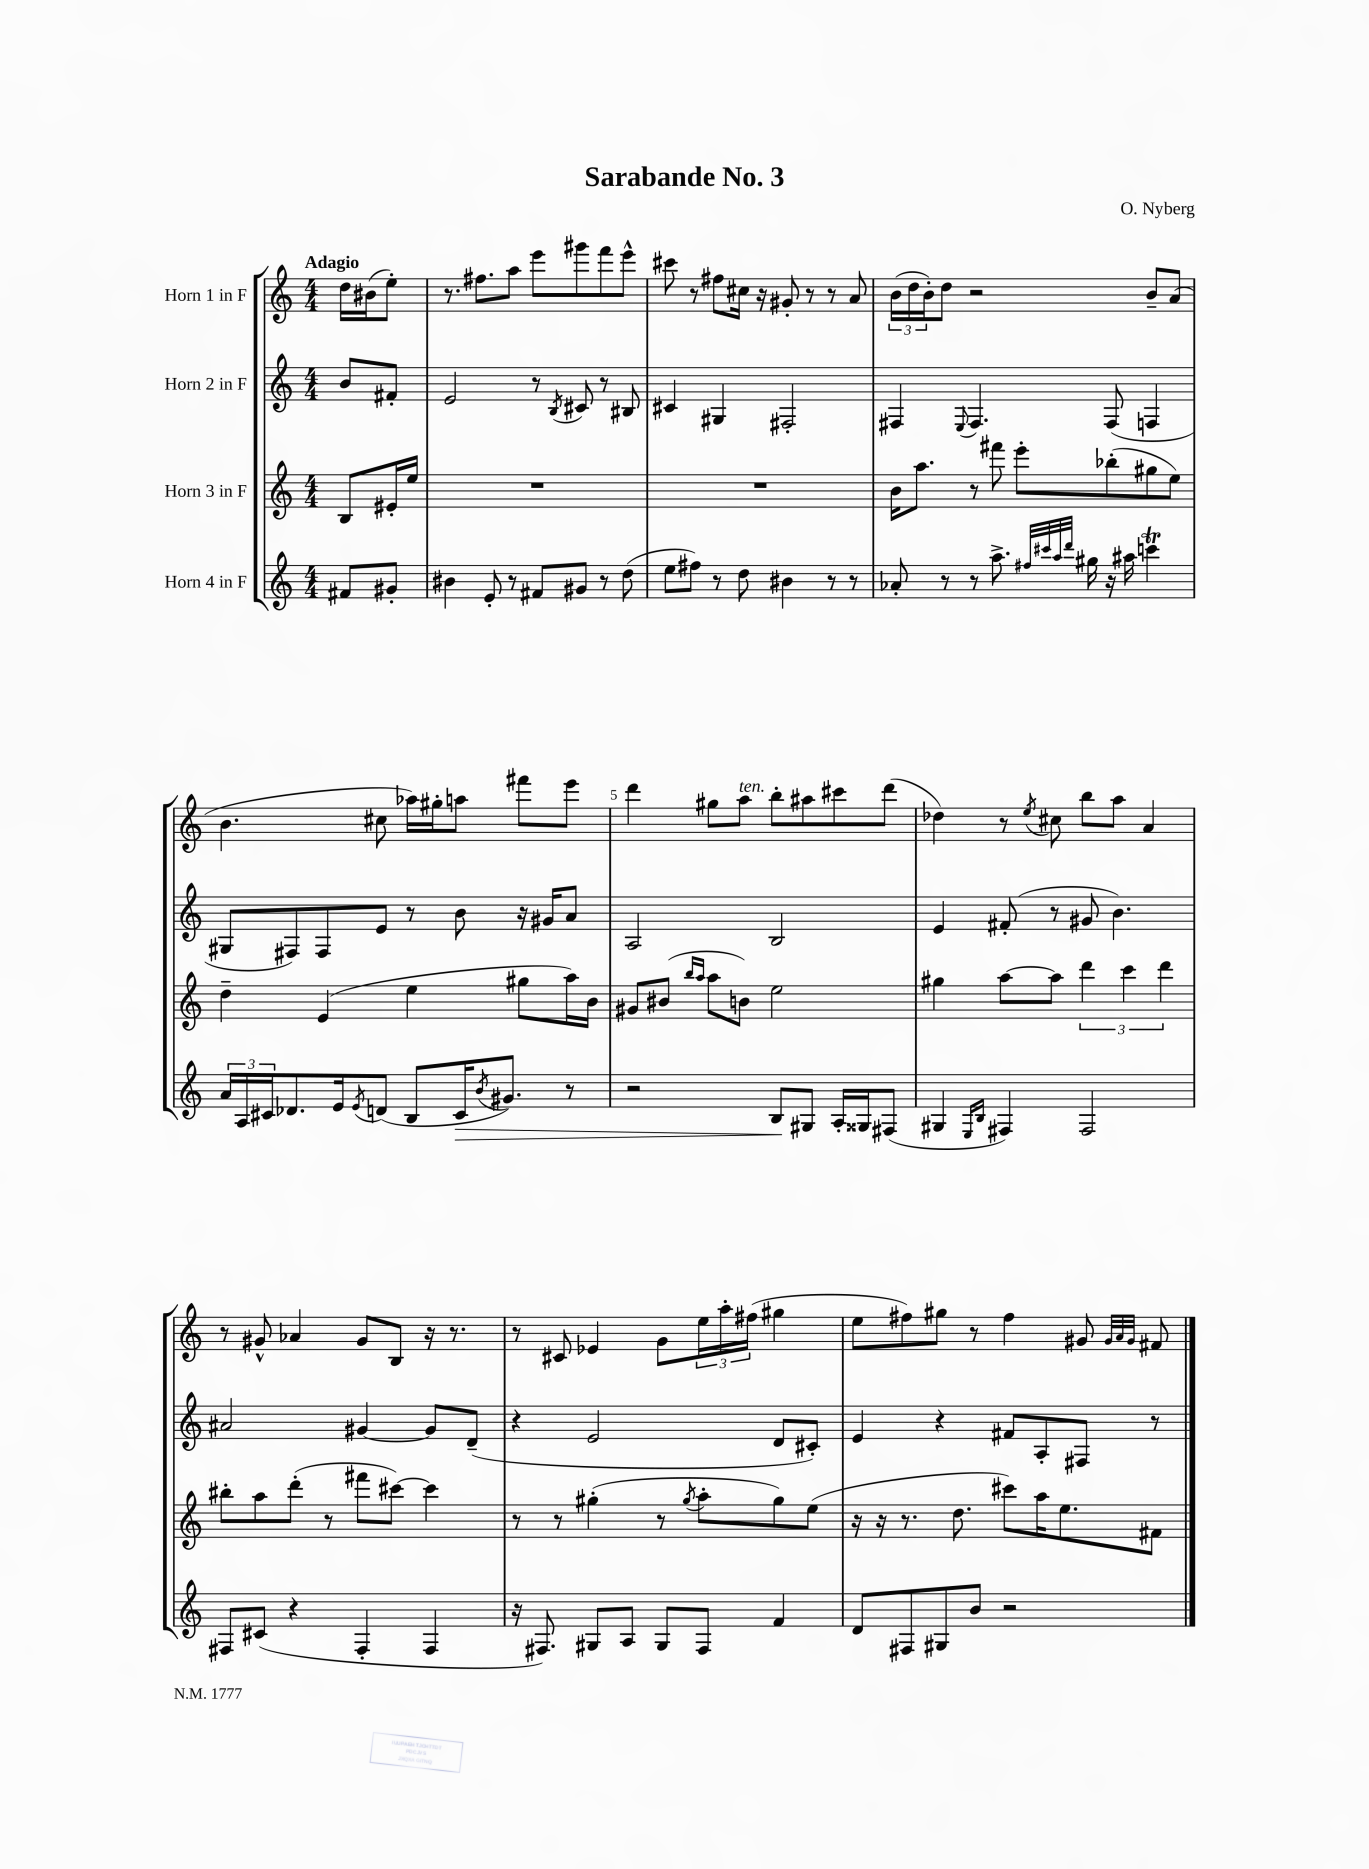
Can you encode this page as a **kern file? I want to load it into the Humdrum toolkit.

**kern	**kern	**kern	**kern
*staff4	*staff3	*staff2	*staff1
*clefG2	*clefG2	*clefG2	*clefG2
*k[]	*k[]	*k[]	*k[]
*M4/4	*M4/4	*M4/4	*M4/4
8f#/L	8B/L	8b/L	16dd\LL
.	.	.	(16b#\J
8g#'/J	16e#'/L	8f#'/J	8ee'\J)
.	16ee/JJ	.	.
=	=	=	=
4b#\	1r	2e/	8.r
.	.	.	8.ff#\L
8e'/	.	.	.
8r	.	.	8aa\J
8f#/L	.	8r	8eee\L
.	.	8qB/	.
8g#/J	.	8c#/	8ggg#\
8r	.	8r	8fff\
(8dd\	.	8B#/	8eee^^\J
=	=	=	=
8ee\L	1r	4c#/	8ccc#\
8ff#\J)	.	.	8r
8r	.	4G#/	8ff#\L
8dd\	.	.	16cc#\Jk
.	.	.	16r
4b#\	.	2F#'/	8g#'/
.	.	.	8r
8r	.	.	8r
8r	.	.	8a/
=	=	=	=
8a-'/	16b\LK	4F#/	(24b\LL
.	.	.	24dd\
.	8.aa\J	.	.
.	.	.	24b'\J)
8r	.	.	8dd\J
.	.	8qqE/	.
8r	8r	4.F#/	2r
8.aa^\	8fff#\	.	.
.	8eee'\L	.	.
32qqff#/LLL	.	.	.
32qqccc#/	.	.	.
32qqaa/	.	.	.
32qqddd/JJJ	.	.	.
16gg#\	.	.	.
16r	(8bb-'\	(8F#/	.
16aa#\	.	.	.
4ccc\	8gg#\	4F/	8b~/L
.	8ee\J)	.	(8a/J
=	=	=	=
24a/LL	4dd~\	8G#/L	4.b\
24A/	.	.	.
24c#/J	.	.	.
8.d-/	.	8F#/)	.
.	(4e/	8F#/	.
16e/k	.	.	.
8qe/	.	.	.
(8d/J	.	8e/J	8cc#\
8B/L	4ee\	8r	16aa-\LL)
.	.	.	16gg#'\J
16c#/K	.	8b\	8aa\J
8qb/	.	.	.
8.g#/J)	.	.	.
.	8gg#\L	16r	8fff#\L
.	.	16g#/LK	.
8r	16aa\L)	8a/J	8eee\J
.	16b\JJ	.	.
=	=	=	=
2r	8g#/L	2A/	4ddd\
.	(8b#/J	.	.
.	16qqbb/LL	.	.
.	16qqaa/JJ	.	.
.	8aa\L	.	8gg#\L
.	8b\J)	.	8aa\J
8B/L	2ee\	2B/	8bb'\L
8G#/J	.	.	8aa#\
16A'/LL	.	.	8ccc#\
16G##/J	.	.	.
(8F#/J	.	.	(8ddd\J
=	=	=	=
4G#/	4gg#\	4e/	4dd-\)
16qqE/LL	.	.	.
16qqB/JJ	.	.	.
4F#/)	[8aa\L	(8f#'/	8r
.	.	.	8qee/
.	8aa\]J	8r	8cc#\
2F#/	6ddd\	8g#/	8bb\L
.	.	4.b\)	8aa\J
.	6ccc\	.	.
.	.	.	4a/
.	6ddd\	.	.
=	=	=	=
8F#/L	8bb#'\L	2a#/	8r
(8c#/J	8aa\	.	8g#^^/
4r	(8ddd'\J	.	4a-/
.	8r	.	.
4F#'/	8fff#\L	[4g#/	8g#/L
.	[8ccc#\J)	.	8B/J
4F#/	4ccc#\]	8g#/]L	16r
.	.	.	8.r
.	.	(8d~/J	.
=	=	=	=
16r	8r	4r	8r
8.F#/)	.	.	.
.	8r	.	8c#/
8G#/L	(4gg#'\	2e/	4e-/
8A/J	.	.	.
8G#/L	8r	.	8g\L
.	8qgg#/	.	.
8F#/J	8aa'\L	.	24ee\L
.	.	.	24aa'\
.	.	.	(24ff#\JJ
4f/	8gg#\)	8d/L	4gg#\
.	(8ee\J	8c#'/J)	.
=	=	=	=
8d/L	16r	4e/	8ee\L
.	16r	.	.
8F#/	8.r	.	8ff#\)
8G#/	.	4r	8gg#\J
.	8.dd\	.	.
8b/J	.	.	8r
2r	8ccc#\L)	8f#/L	4ff#\
.	16aa\K	8A'/	.
.	8.ee\	.	.
.	.	8F#/J	8g#/
.	.	.	32qqg#/LLL
.	.	.	32qqa/
.	.	.	32qqg#/JJJ
.	8f#\J	8r	8f#/
==	==	==	==
*-	*-	*-	*-
